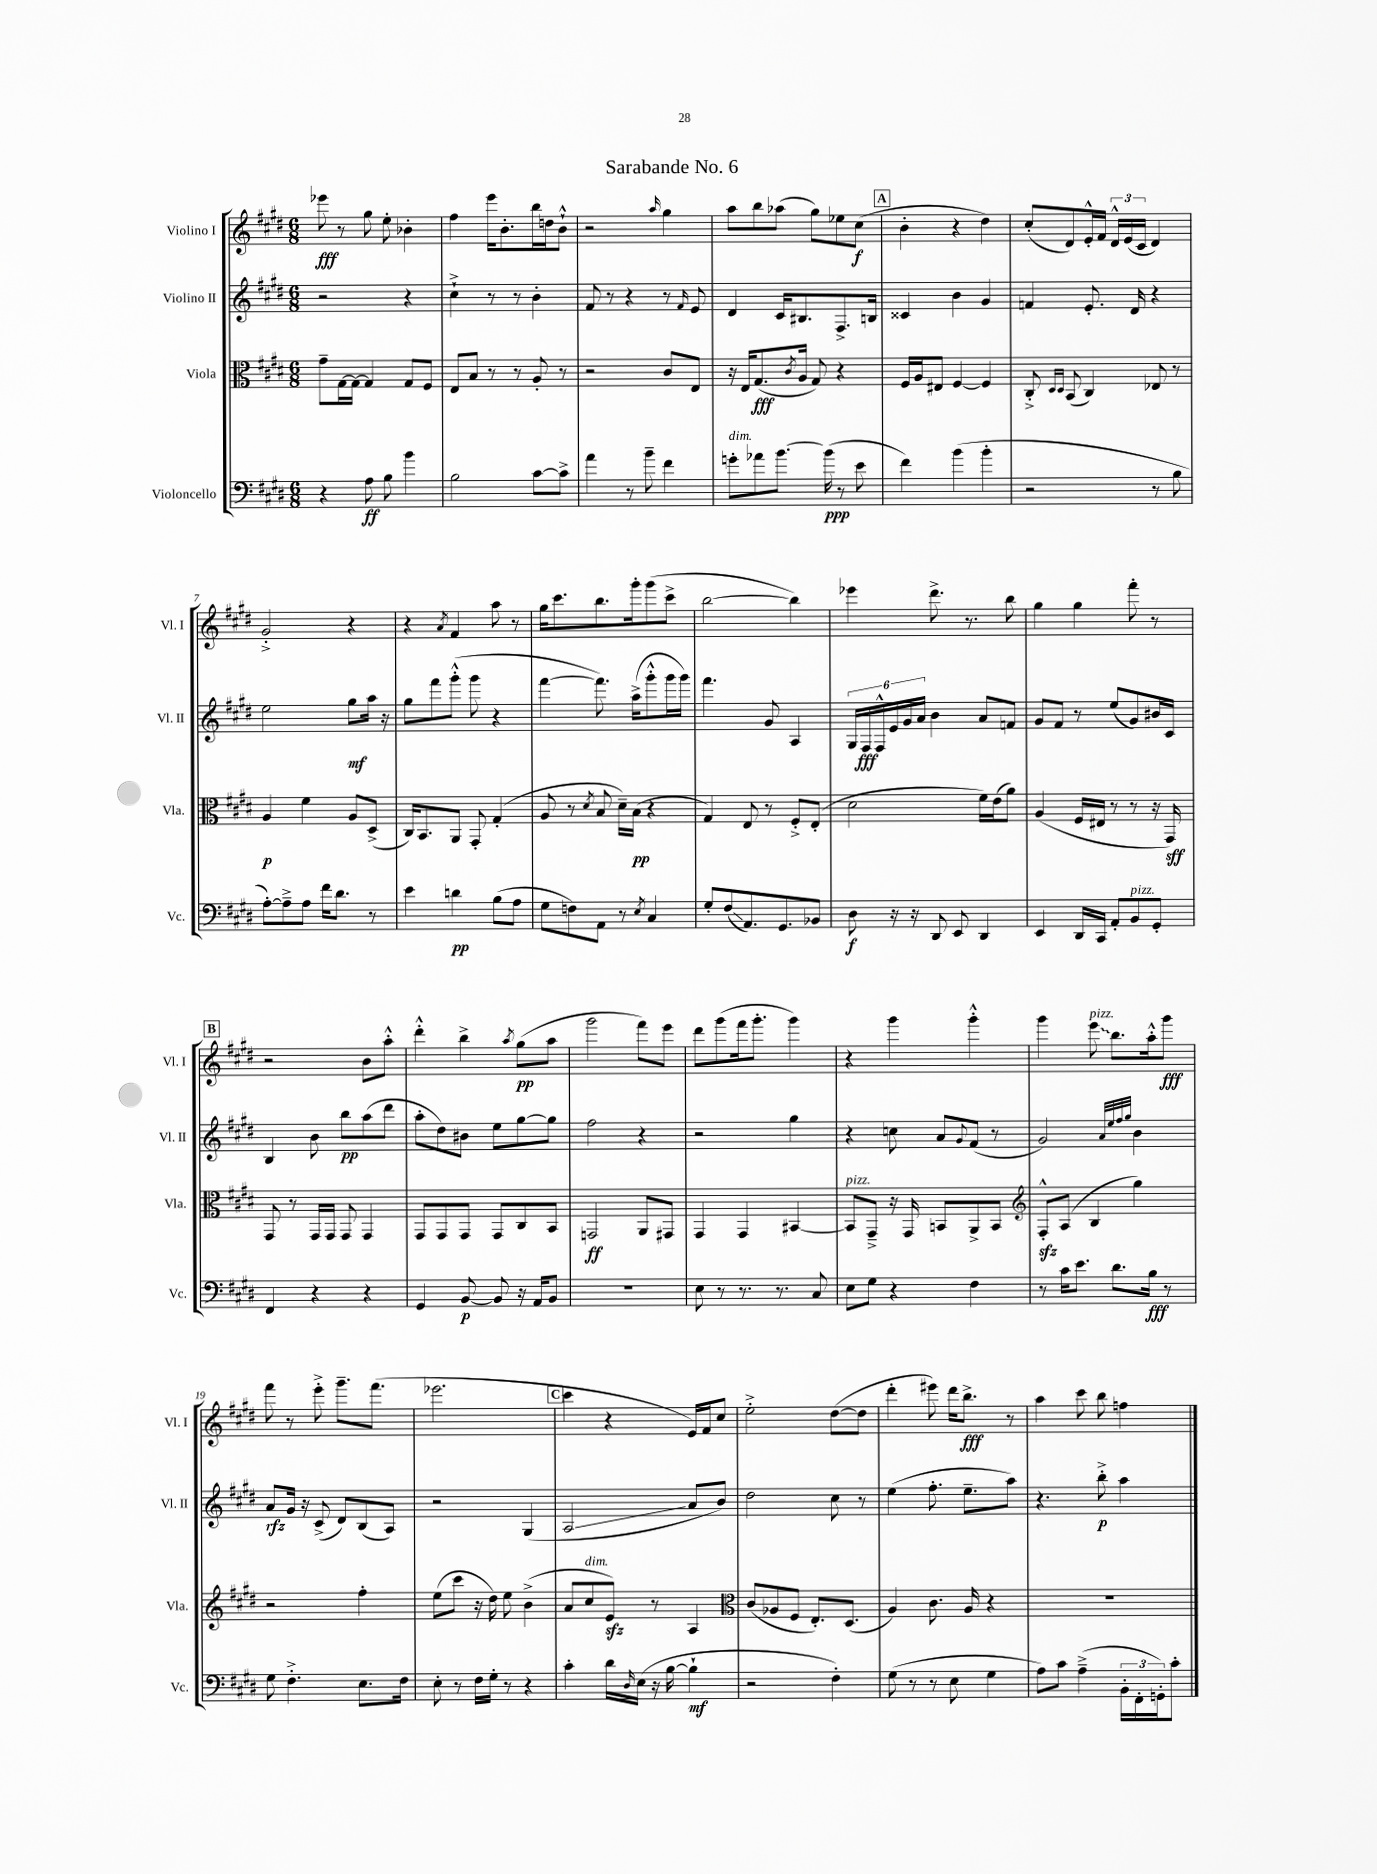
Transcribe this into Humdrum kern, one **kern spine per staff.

**kern	**kern	**kern	**kern
*staff4	*staff3	*staff2	*staff1
*clefF4	*clefC3	*clefG2	*clefG2
*k[f#c#g#d#]	*k[f#c#g#d#]	*k[f#c#g#d#]	*k[f#c#g#d#]
*M6/8	*M6/8	*M6/8	*M6/8
4r	8g#~\L	2r	8eee-\
.	[16G#\L	.	8r
.	16G#\_JJ	.	.
8A\	4G#/]	.	8gg#\
8B\	.	.	8ee'\
4b\	8G#/L	4r	4b-'\
.	8F#/J	.	.
=	=	=	=
2B\	8E/L	4cc#`^\	4ff#\
.	8B/J	.	.
.	8r	8r	16eee\LK
.	.	.	8.b'\
.	8r	8r	.
[8c#\L	8A'/	4b'\	16bb\L
.	.	.	16dd\J
8c#^\]J	8r	.	8b`^^\J
=	=	=	=
4a\	2r	8f#/	2r
.	.	8r	.
8r	.	4r	.
8b~\	.	.	.
.	.	.	16qqaa/
4f#\	8c#/L	8r	4gg#\
.	.	16qqf#/	.
.	8E/J	8e/	.
=	=	=	=
8g'\L	16r	4d#/	8aa\L
.	16E/LK	.	.
8a-\	(8.G#/	.	8bb\
[8.b\J	.	16c#/LK	(8aa-\J
.	8qc#/	.	.
.	16A/Jk	8.B#/	.
.	8G#/)	.	8gg#\L)
(16b\]	.	.	.
8r	4r	8.F#^/	8ee-\
8e\	.	.	(8cc#\J
.	.	16B/Jk	.
=	=	=	=
4f#\)	16F#/LL	4c##/	4b'\
.	16A/J	.	.
.	8E#/J	.	.
(4b\	[4F#/	4b\	4r
4b'\	4F#/]	4g#/	4dd#\)
=	=	=	=
2r	8C#'^/	4f/	(8cc#'/L
.	16qqD#/LL	.	.
.	16qqD#/JJ	.	.
.	(8BB/	.	8d#/)
.	4C#/)	8.e'/	16e'^^/L
.	.	.	16f#/JJ
.	.	.	24d#^^/LL
.	.	.	(24e/
.	.	16d#/	.
.	.	.	24c#/JJ
8r	8E-/	4r	4d#/)
8B\	8r	.	.
=	=	=	=
[8A'\L)	4A/	2ee\	2g#'^/
8A~^\]	.	.	.
8A\J	4f#\	.	.
16f#\LK	.	.	.
8.d#\J	.	.	.
.	8A/L	8gg#\L	4r
8r	(8D#^/J	16aa\Jk	.
.	.	16r	.
=	=	=	=
4e\	16C#/LK)	8gg#\L	4r
.	8.BB/	.	.
.	.	8fff#\	.
.	.	.	8qa/
4d\	8AA/J	(8ggg#'^^\J	4f#/
.	8GG#'/	8ggg#\	.
(8B\L	(4G#'/	4r	8aa\
8A\J	.	.	8r
=	=	=	=
8G#\L	8A/	[4fff#\	16gg#\LK
.	.	.	8.ccc#\
8F\)	8r	.	.
.	8qd#/	.	.
8AA\J	8B/	8.fff#\])	8.bb\
8r	16d#~\LL)	.	.
.	(16B\JJ	(16aa^\LK	16ggg#'\k
8qE/	.	.	.
4C#/	4r	8ggg#'^^\	(8ggg#\
.	.	16ggg#\L	8ccc#^\J
.	.	16ggg#\JJ)	.
=	=	=	=
8G#'/L	4G#/)	4.fff#\	[2bb\
(8F#/	.	.	.
8.AA/)	8E/	.	.
.	8r	8g#/	.
8.GG#/	.	.	.
.	8F#'^/L	4A/	4bb\])
8BB-/J	(8E'/J	.	.
=	=	=	=
8D#\	2d#\	24G#/LL	4eee-\
.	.	24F#/	.
.	.	24F#^^/	.
16r	.	24e/	.
.	.	24g#/	.
16r	.	.	.
.	.	24a/JJ	.
8DD#/	.	4b\	8.ddd#^\
8EE/	.	.	.
.	.	.	8.r
4DD#/	16f#\LL)	8a/L	.
.	(16e\J	.	.
.	8a\J)	8f/J	8bb\
=	=	=	=
4EE/	(4A/	8g#/L	4gg#\
.	.	8f#/J	.
16DD#/LL	16F#/LL	8r	4gg#\
16CC#/JJ	16E#/JJ	.	.
8AA'/L	8r	(8ee/L	.
8BB/	8r	8g#/)	8fff#'\
8GG#'/J	16r	16b#/L	8r
.	16GG#/)	16c#/JJ	.
=	=	=	=
4FF#/	8GG#/	4B/	2r
.	8r	.	.
4r	16GG#/LL	8b\	.
.	16GG#/JJ	.	.
.	8GG#/	8bb\L	.
4r	4GG#/	(8aa\	8b\L
.	.	8ddd#\J	8aa'^^\J
=	=	=	=
4GG#/	8GG#/L	8aa'\L	4ddd#'^^\
.	8GG#/	8dd#\)	.
[8BB/	8GG#/J	8b#\J	4bb^\
8BB/]	8GG#/L	8ee\L	.
.	.	.	8qaa/
16r	8C#/	[8gg#\	(8gg#\L
16AA/LK	.	.	.
8BB/J	8BB/J	8gg#\]J	8aa\J
=	=	=	=
2.r	2GG/	2ff#\	2ggg#\
.	8AA/L	4r	8fff#\L)
.	8GG#/J	.	8eee\J
=	=	=	=
8E\	4GG#/	2r	8ddd#\L
8r	.	.	(8ggg#\
8.r	4GG#/	.	16fff#\k
.	.	.	8.ggg#'\J
8.r	.	.	.
.	[4BB#/	4gg#\	4ggg#\)
8C#/	.	.	.
=	=	=	=
8E\L	8BB#/]L	4r	4r
8G#\J	8GG#~^/J	.	.
4r	16r	8cc\	4ggg#\
.	16GG#/	.	.
.	8BB/L	8a/L	.
.	.	8qqg#/	.
4F#\	8AA^/	(8f#/J	4ggg#'^^\
.	8BB/J	8r	.
=	=	=	=
*	*clefG2	*	*
8r	8F#'^^/L	2g#/)	4ggg#\
16c#\LK	(8A/J	.	.
8.e\J	.	.	.
.	4B/	.	8eee\
8.d#\L	.	.	8.bb\L
.	.	32qqa/LLL	.
.	.	32qqee/	.
.	.	32qqff#/	.
.	.	32qqgg#/JJJ	.
.	4gg#\)	4b\	.
16B\Jk	.	.	16aa'^^\k
8r	.	.	8ggg#\J
=	=	=	=
8G#\	2r	8a/L	8fff#\
4.F#'^\	.	16g#/Jk	8r
.	.	16r	.
.	.	(8c#^/	8eee'^\
.	.	8d#/L)	8.ggg#~\L
8.E\L	4ff#'\	(8B/	.
.	.	.	(8.fff#\J
.	.	8A/J)	.
16F#\Jk	.	.	.
=	=	=	=
8E'\	(8ee\L	2r	2.eee-\
8r	8ccc#\J	.	.
16F#\LL	16r	.	.
16G#'\JJ	16dd#\)	.	.
8r	8ee\	.	.
4r	(4b^\	(4G#/	.
=	=	=	=
4c#'\	8a/L	2A/	4ccc#\
.	8cc#/	.	.
16d#\LL	8e/J)	.	4r
16qqD#/	.	.	.
(16E\JJ	.	.	.
16r	8r	.	.
[16B\	.	.	.
4B`\]	4A/	8a/L	16e/LL)
.	.	.	16f#/J
.	.	8b/J)	8cc#/J
=	=	=	=
*	*clefC3	*	*
2r	(8c#/L	2dd#\	2ee'^\
.	8A-/	.	.
.	8F#/J	.	.
.	8.E'/L)	.	.
4F#'\)	.	8cc#\	([8dd#\L
.	(8.D#/J	.	.
.	.	8r	8dd#\]J
=	=	=	=
(8G#\	4A/)	(4ee\	4ddd#'\
8r	.	.	.
8r	8.c#\	8.ff#'\	8eee#\)
8E\	.	.	16ddd#\LK
.	16A/	8.ee~\L	8.bb^\J
4G#\	4r	.	.
.	.	8aa\J)	8r
=	=	=	=
8A\L)	2.r	4.r	4aa\
8c#\J	.	.	.
(4A~^\	.	.	8ccc#\
.	.	8bb'^\	8bb\
24BB'\LL	.	4aa\	4ff\
24FF#'\	.	.	.
24GG'\J)	.	.	.
8c#'\J	.	.	.
==	==	==	==
*-	*-	*-	*-
